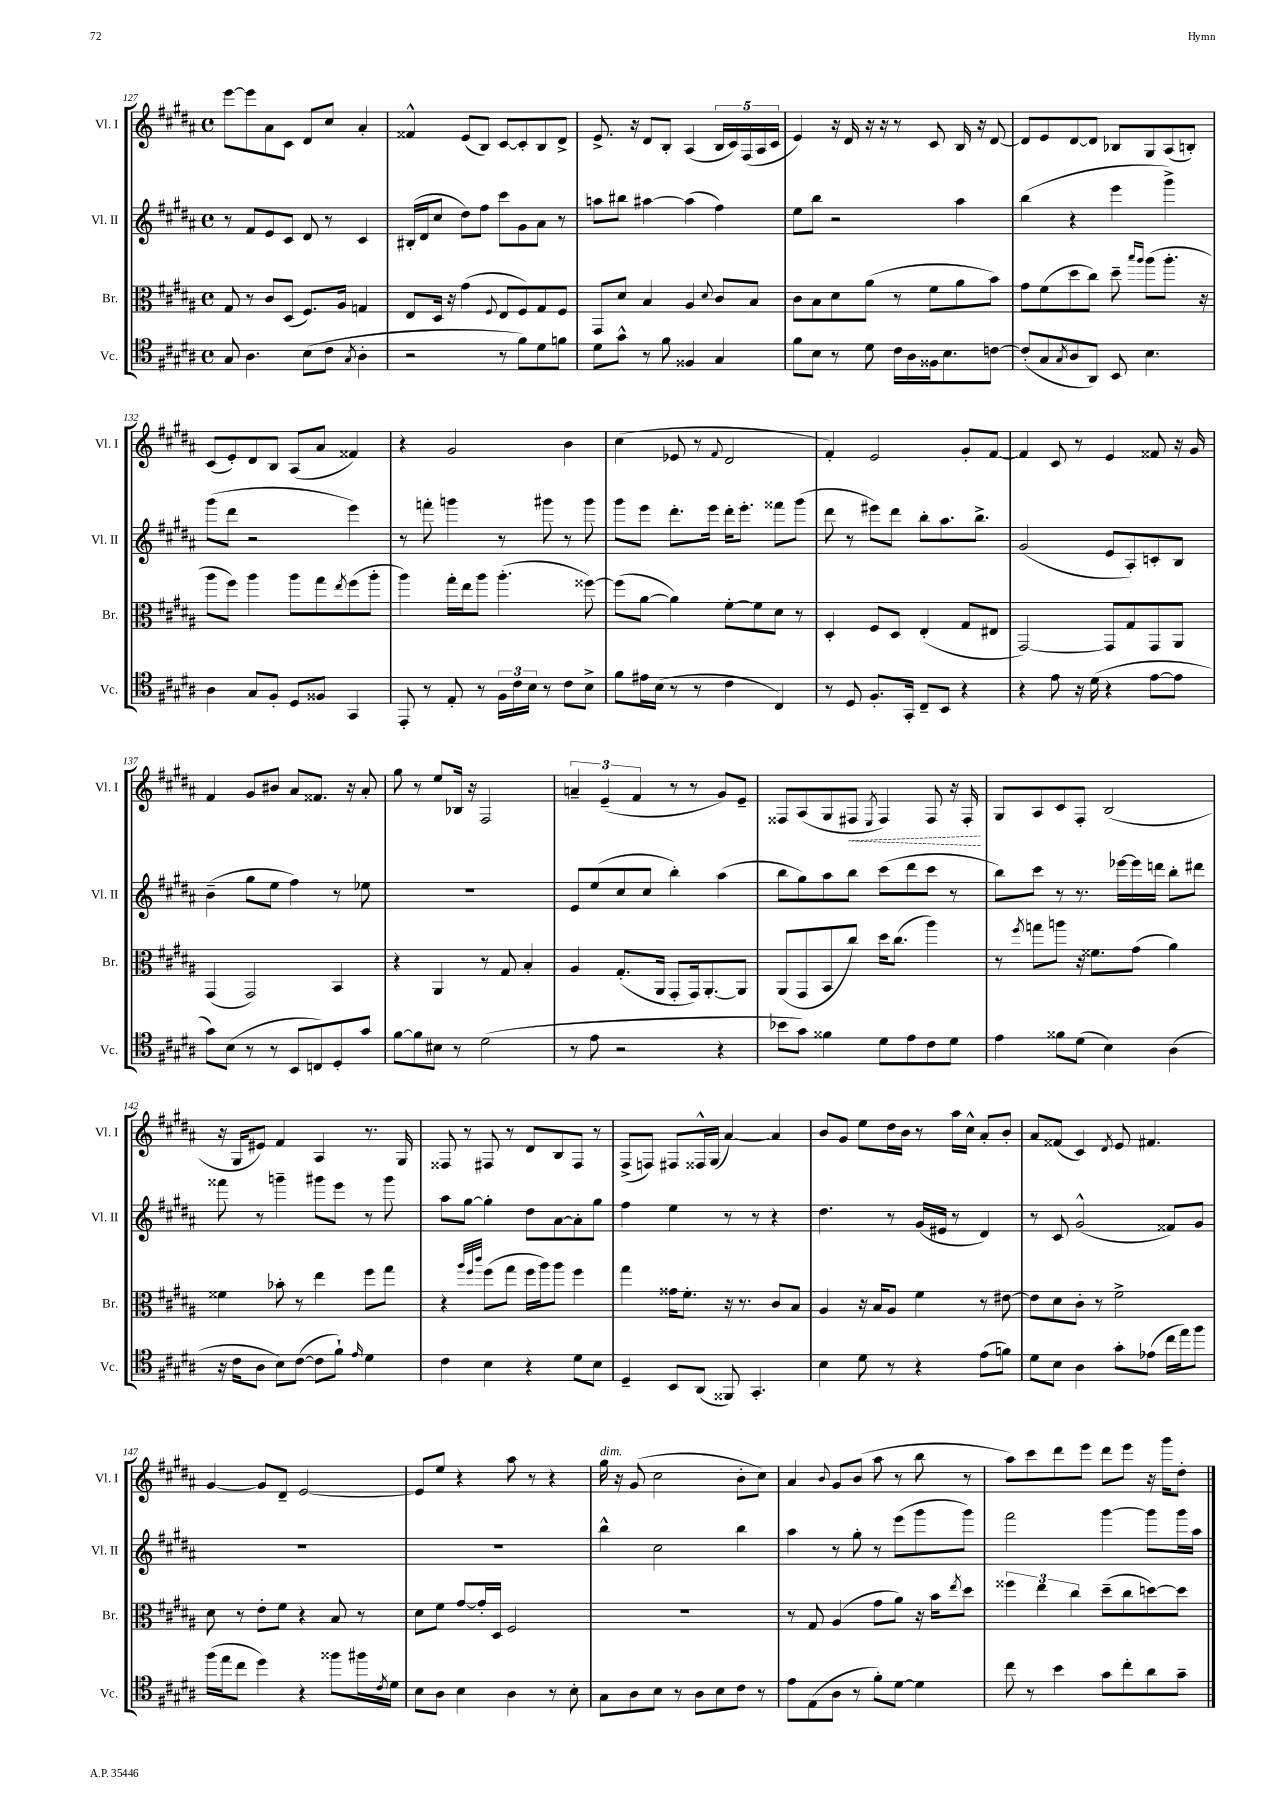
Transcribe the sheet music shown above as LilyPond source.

<<
\new StaffGroup <<
\new Staff = "s0" \with { instrumentName = "Vl. I" shortInstrumentName = "Vl. I" } {
    \clef treble \key b \major \defaultTimeSignature \time 4/4
    e'''8~ e'''8 ais'8 cis'8 dis'8 cis''8 ais'4-. |
    fisis'4-^ e'8( b8) cis'8~ cis'8-. b8 dis'8-> |
    e'8.-> r16 dis'8 b8-. ais4( \tuplet 5/4 { b16 cis'16) fis16( ais16 cis'16 } |
    e'4) r16 dis'16 r16 r16 r8 cis'8 b16 r16 dis'8~ |
    dis'8 e'8 dis'8~ dis'8 bes8 gis8 ais8( b8-.) |
    cis'8( e'8-.) dis'8 b8 ais8( ais'8 fisis'4) |
    r4 gis'2 b'4 |
    cis''4( ees'8 r8 \appoggiatura { fis'8 } dis'2 |
    fis'4-.) e'2 gis'8-. fis'8~ |
    fis'4 cis'8 r8 e'4 fisis'8 r16 gis'16 |
    fis'4 gis'8 bis'8 ais'8 fisis'8. r16 ais'8-. |
    gis''8 r8 e''8 bes16 r16 fis2 |
    \tuplet 3/2 { a'4-- e'4--( fis'4 } r8 r8 gis'8) e'8-- |
    fisis8 ais8( gis8 \once \override Hairpin.style = #'dashed-line fis8\< \acciaccatura { e8 } fis4) fis8 r16 fis16-.\! |
    gis8 ais8 cis'8 fis8-. b2( |
    r16 gis16 eis'8) fis'4 ais4 r8. gis16 |
    fisis8 r8 fis8 r8 dis'8 b8 fis8 r8 |
    fis8->( f8) fis8 fisis16-^ gis16( ais'4~) ais'4 |
    b'8 gis'8 e''8 dis''16 b'16 r8 ais''16 cis''16-^ ais'8-. b'8-. |
    ais'8 fisis'8( cis'4) \acciaccatura { dis'8 } e'8 fis'4. |
    gis'4~ gis'8 dis'8-- e'2~ |
    e'8 e''8 r4 ais''8 r8 r4 |
    gis''16^\markup { \italic "dim." } r16 gis'8( cis''2 b'8-. cis''8) |
    ais'4 \appoggiatura { b'8 } gis'8 b'8( ais''8 r8 b''8 r8 |
    ais''8) cis'''8 dis'''8 e'''8 dis'''8 e'''8 r16 gis'''16 dis''8-. \bar "|." |
}
\new Staff = "s1" \with { instrumentName = "Vl. II" shortInstrumentName = "Vl. II" } {
    \clef treble \key b \major \defaultTimeSignature \time 4/4
    r8 fis'8 e'8 cis'8 dis'8 r8 cis'4 |
    bis16-.( dis'16 cis''8 dis''8) fis''8 cis'''8 gis'8 ais'8 r8 |
    a''8 bis''8 ais''4~ ais''4( fis''4) |
    e''8 b''8 r2 ais''4 |
    b''4( r4 e'''4 gis'''4->) |
    gis'''8( dis'''8 r2 e'''4) |
    r8 f'''8-. g'''4 r8 gis'''8 r8 gis'''8 |
    gis'''8 e'''8 dis'''8.-. e'''16 dis'''16-. e'''8.-. fisis'''8 gis'''8( |
    dis'''8 r8 eis'''8) dis'''8 b''8-. ais''8. b''8.-> |
    gis'2( e'8 ais8-.) c'8-. b8 |
    b'4--( gis''8 e''8 fis''4) r8 ees''8 |
    R1 |
    e'8 e''8( cis''8 cis''8 b''4-.) ais''4( |
    b''8 gis''8) ais''8 b''8 cis'''8( dis'''8 cis'''8 r8 |
    b''8) cis'''8 r8 r8. ees'''16~ ees'''16 d'''16 b''8-. dis'''8 |
    fisis'''8 r8 g'''4-- gis'''8 e'''8 r8 gis'''8 |
    ais''8 gis''8~ gis''4-. dis''8 ais'8~ ais'8-. gis''8 |
    fis''4 e''4 r8 r8 r4 |
    dis''4. r8 gis'16( eis'16 r8 dis'4) |
    r8 cis'8 gis'2-^( fisis'8) gis'8 |
    R1 |
    R1 |
    b''4-^ cis''2 b''4 |
    ais''4 r8 gis''8-. r8 e'''8( gis'''8 gis'''8) |
    fis'''2 gis'''4~ gis'''8 gis'''16 ais''16 \bar "|." |
}
\new Staff = "s2" \with { instrumentName = "Br." shortInstrumentName = "Br." } {
    \clef alto \key b \major \defaultTimeSignature \time 4/4
    gis8 r8 cis'8 dis8( fis8.) ais16 g4 |
    e8 dis16 r16 gis'4( \appoggiatura { fis8 } e8 fis8) gis8 fis8 |
    gis,8 dis'8 b4 ais4 \appoggiatura { dis'8 } cis'8 b8 |
    cis'8 b8 dis'8 ais'8( r8 fis'8 ais'8 b'8) |
    gis'8 fis'8( dis''8 cis''8) dis''8-- \grace { b''16 ais''16 } ais''8( ais''8.-. r16 |
    ais''8 fis''8) ais''4 ais''8 gis''8 \acciaccatura { e''8 } fis''8( ais''8-. |
    ais''4) gis''16-. e''16 ais''8 ais''4.-.( fisis''8~) |
    fisis''8( ais'8~ ais'4) fis'8~-. fis'8 dis'8 r8 |
    dis4-. fis8 dis8 e4-.( gis8 eis8 |
    gis,2~) gis,8 gis8 gis,8 ais,8 |
    gis,4( gis,2) b,4 |
    r4 ais,4 r8 gis8 b4-. |
    ais4 gis8.-.( ais,16 gis,8-. gis,16) ais,8.~-. ais,8 |
    ais,8( gis,8 b,8 cis''8) dis''16 cis''8.( ais''4) |
    r8 \acciaccatura { fis''8 } g''8 a''8 r16 fisis'8. gis'8( ais'4) |
    fisis'4 bes'8-. r8 e''4 fis''8 gis''8 |
    r4 \grace { ais''32 fis''32 cis'''32 } fis''8( gis''8 fis''16 ais''16) ais''8 fis''4 |
    gis''4 gisis'16 fis'8.-. r16 r8. cis'8 b8 |
    ais4 r16 b16 ais8 fis'4 r8 eis'8~ |
    eis'8 dis'8 cis'8-. r8 fis'2-> |
    dis'8 r8 e'8-. fis'8 r4 b8 r8 |
    dis'8 fis'8 gis'8~ gis'16-. dis16 fis2 |
    R1 |
    r8 gis8 ais4( gis'8 ais'8) r16 b'16 \acciaccatura { e''8 } dis''8 |
    \tuplet 3/2 { fisis''4 e''4 cis''4 } dis''8--( cis''8 d''8~) d''8 \bar "|." |
}
\new Staff = "s3" \with { instrumentName = "Vc." shortInstrumentName = "Vc." } {
    \clef tenor \key b \major \defaultTimeSignature \time 4/4
    gis8 ais4. b8( cis'8 \acciaccatura { gis8 } ais4-. |
    r2 r8 fis'8) dis'8 f'8 |
    dis'8 gis'8-^ r8 fis'8 fisis4 gis4 |
    fis'8 b8 r8 dis'8 cis'16 ais16 fisis16 b8. c'8~ |
    c'8-.( gis8 \acciaccatura { gis8 } ais8 ais,8) b,8 b4. |
    ais4 gis8 fis8-. dis8 fisis8 gis,4 |
    e,8-. r8 e8-. r8 \tuplet 3/2 { fis16 cis'16 b16 } r8 cis'8 b8-> |
    fis'8 eis'16 b16( r8 r8 cis'4 cis4) |
    r8 dis8 fis8.-. gis,16-. cis8-- b,8 r4 |
    r4 e'8 r16 dis'16( r4 e'8~ e'8 |
    gis'8) b8( r8 r8 b,8 c8) dis8-. gis'8 |
    fis'8~ fis'8 bis8 r8 dis'2( |
    r8 e'8 r2 r4 |
    bes'8 gis'8) fisis'4 dis'8 e'8 cis'8 dis'8 |
    e'4 fisis'8 dis'8( b4) ais4( |
    r16 cis'16 ais8 b8) cis'8~( cis'8 fis'8-!) \grace { e'16 } dis'4 |
    cis'4 b4 r4 dis'8 b8 |
    dis4-- b,8 ais,8( fisis,8) gis,4.-. |
    b4 dis'8 r8 r4 e'8( f'8) |
    dis'8 b8 ais4 gis'8-. ees'8( cis''16 e''16) fis''8 |
    fis''16( e''16 cis''8 dis''4) r4 fisis''8 fis''16 \acciaccatura { cis'8 } dis'16 |
    b8 ais8 b4 ais4 r8 b8-. |
    gis8 ais8 b8 r8 ais8 b8 cis'8 r8 |
    e'8 e8( ais8 r8 fis'8-.) dis'8~ dis'4 |
    cis''8 r8 b'4 gis'8 cis''8-. ais'8 gis'8-- \bar "|." |
}
>>
>>
\layout { \context { \Score currentBarNumber = #127 } }
